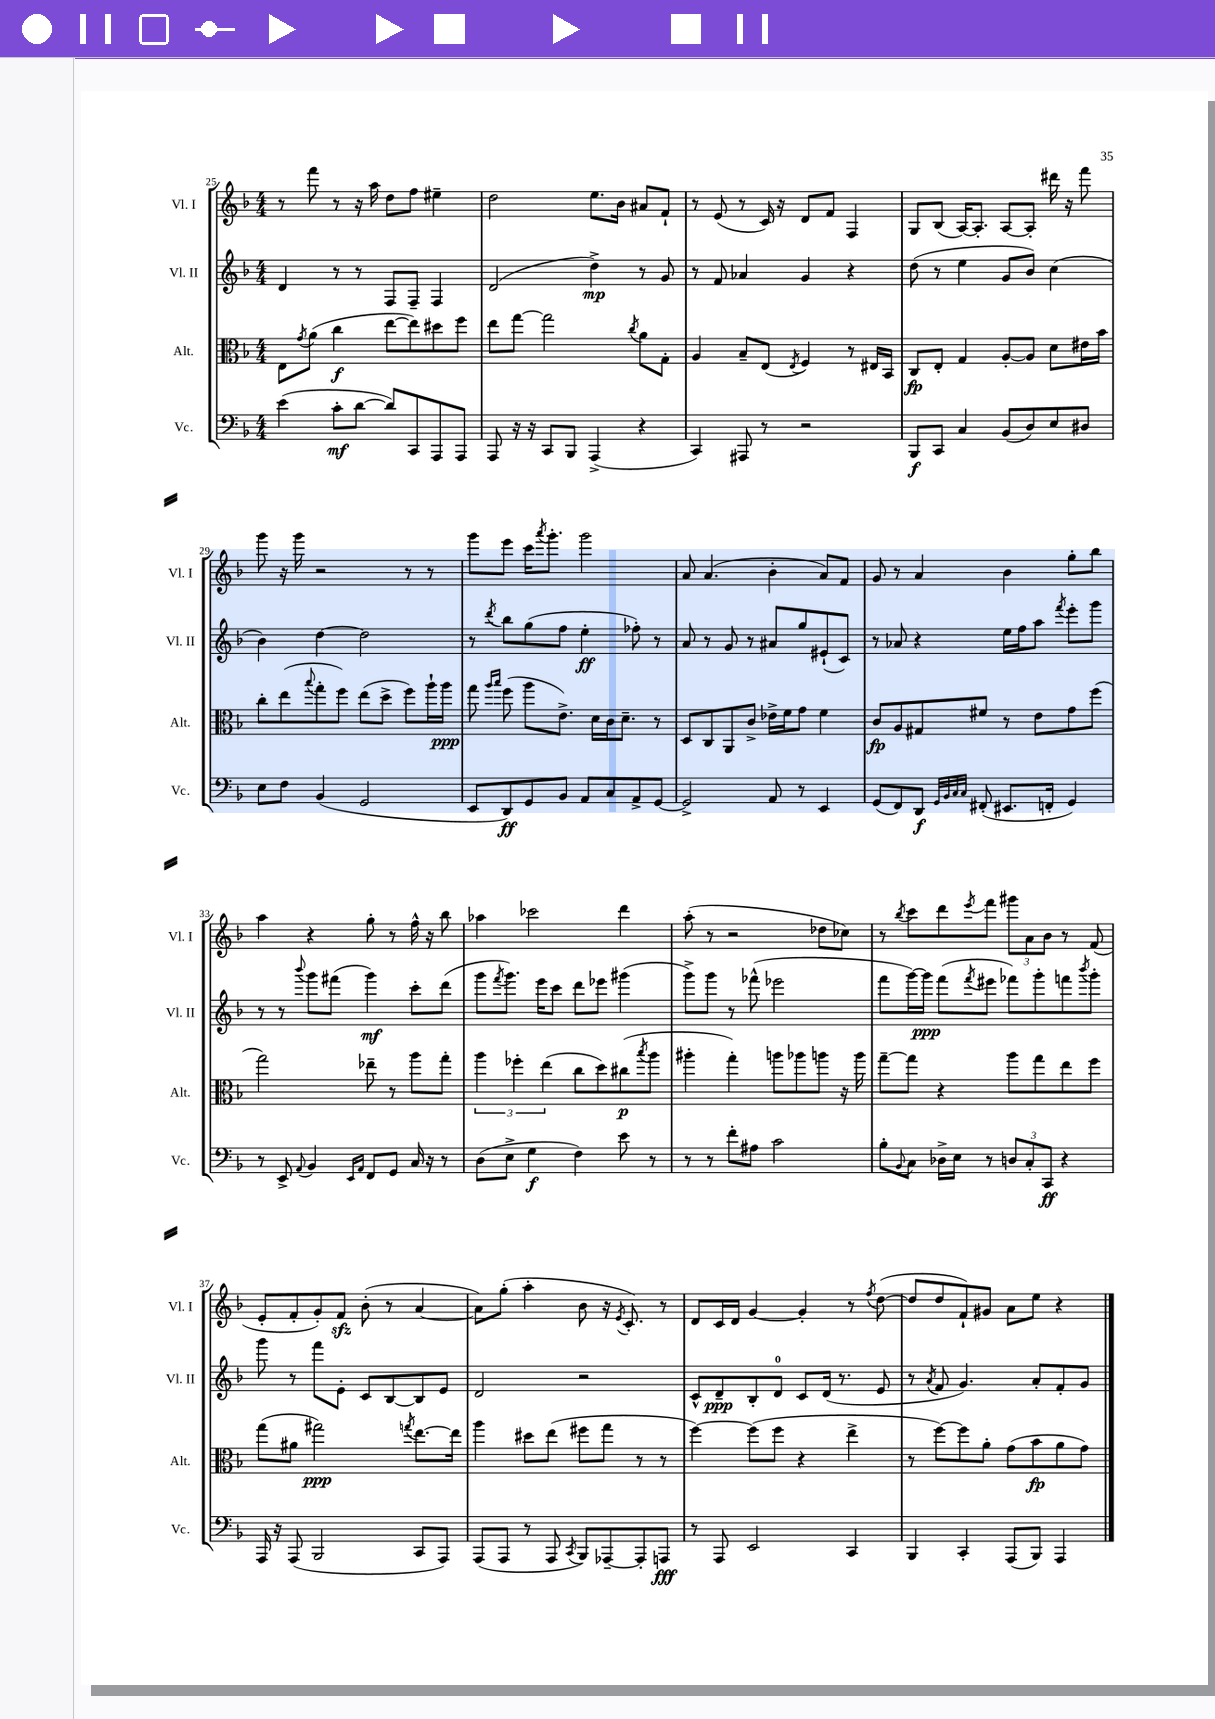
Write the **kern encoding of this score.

**kern	**kern	**kern	**kern
*staff4	*staff3	*staff2	*staff1
*clefF4	*clefC3	*clefG2	*clefG2
*k[b-]	*k[b-]	*k[b-]	*k[b-]
*M4/4	*M4/4	*M4/4	*M4/4
(4e	8E	4d	8r
.	8qg	.	.
.	(8a	.	8fff
8c'	4cc	8r	8r
[8d	.	8r	16r
.	.	.	16aa
8d])	[8ee	8F	8dd
8CC	8ee])	8F~	8ff
8AAA	8dd#	4F	4ee#~
8AAA	8ff	.	.
=	=	=	=
8AAA	8ee	(2d	2dd
16r	[8gg	.	.
16r	.	.	.
8CC	2gg]	.	.
8BBB-	.	.	.
(4AAA^	.	4dd^)	8.ee
.	.	.	16b-
.	8qcc	.	.
4r	8a	8r	8a#
.	8G'	8g	8f`
=	=	=	=
4CC)	4A	8r	8r
.	.	8f	(8e
8AAA#	8B-~	4a-	8r
8r	(8E	.	16c)
.	.	.	16r
.	8qE	.	.
2r	4F)	4g	8d
.	.	.	8f
.	8r	4r	4F
.	16E#	.	.
.	16BB-	.	.
=	=	=	=
8BBB-	8C	(8dd	8G
8CC	8E'	8r	(8B-
4C	4G	4ee	[16A)
.	.	.	8.A']
(8BB-	[8A'	8g	[8A
8D)	8A]	8b-)	8A']
8E	8d	(4cc	16ddd#
.	.	.	16r
8D#	16e#	.	8fff
.	16b-	.	.
=	=	=	=
8E	8cc'	4b-)	8ggg
8F	(8ee	.	16r
.	.	.	16ggg
.	8qqbb-	.	.
(4BB-	8gg'	[4dd	2r
.	8ff)	.	.
2GG	(8ee	2dd]	.
.	8dd^	.	.
.	8ff)	.	8r
.	16aa`	.	8r
.	16aa	.	.
=	=	=	=
8EE	8gg	8r	8ggg
.	16qqaa	.	.
.	16qqbb-	8qddd	.
8DD)	(8ff	8bb-	8eee
8GG	8aa	(8gg	16ccc
.	.	.	8qaaa
.	.	.	8.ggg'
8BB-	8.e^)	8ff	.
8AA	.	4ee'	2ggg
.	16d	.	.
8C	16c	.	.
.	8.d~	.	.
8AA^	.	8ff-')	.
[8GG	8r	8r	.
=	=	=	=
2GG^]	8D	8a	8a
.	8C	8r	(4.a
.	8AA	8g	.
.	8c^	8r	.
8AA	16e-^	8a#	4b-'
.	16f	.	.
8r	8g	8gg	.
4EE	4f	(8e#`	8a)
.	.	8c)	8f
=	=	=	=
(8GG	8c	8r	8g
8FF)	8A	8a-	8r
8DD	8G#	4r	4a
32qqGG	.	.	.
32qqBB-	.	.	.
32qqC	.	.	.
32qqC	.	.	.
(8FF#'	8f#	.	.
8.EE#	8r	16ee	4b-
.	.	16ff	.
.	8e	8aa	.
16FF'	.	.	.
.	.	8qfff	.
4GG)	8g	8eee'	8gg'
.	(8ff	8ggg	8bb-
=	=	=	=
8r	2gg)	8r	4aa
8EE^	.	8r	.
8qqAA	.	8qqbbb-	.
4BB-	.	8ggg	4r
.	.	(8fff#	.
16qqEE	.	.	.
16qqAA	.	.	.
8FF	8ee-~	4ggg)	8gg'
8GG	8r	.	8r
16C	8aa	8ccc'	16ff^^
16r	.	.	16r
8r	8gg'	(8ddd	8bb-
=	=	=	=
(8D	6aa	8ggg	4aa-
.	.	8qfff	.
8E^	.	8.ggg)	.
.	6ff-'	.	.
4G	.	.	2ccc-
.	.	16eee	.
.	(6ee	.	.
.	.	8ccc	.
4F)	8cc	8ddd	.
.	8dd)	8eee-	.
8e	(8cc#	(4ggg#	4ddd
.	8qbb-	.	.
8r	8aa	.	.
=	=	=	=
8r	4aa#'	8ggg^)	(8aa'
8r	.	8ggg	8r
8f'	4gg')	8r	2r
8A#	.	(8fff-^^	.
2c	8aa	2eee-	.
.	8aa-	.	.
.	8aa	.	8dd-
.	16r	.	8cc-)
.	16aa	.	.
=	=	=	=
8B-'	[8gg~	8fff	8r
8qqBB-	.	.	8qbb-
8C	8gg]	[16ggg)	8ccc
.	.	16ggg]	.
16D-^	4r	(8fff	8ddd
16E	.	.	.
.	.	8qfff	8qeee
8r	.	8eee#	8fff
12D	8aa	8fff-)	12ggg#
12C'	.	.	12a
.	8gg	8ggg'	.
12CC	.	.	12b-
4r	8ee	8fff	8r
.	.	8qbbb-	.
.	8ff	8ggg'	(8f
=	=	=	=
16AAA	(8gg	8ggg	8e'
16r	.	.	.
(8AAA	8a#	8r	8f'
2BBB-	2gg#)	8fff	8g')
.	.	8e'	8f
.	.	8c	(8b-'
.	.	[8B-	8r
.	8qgg	.	.
8CC	[8.ee	8B-]	[4a
8AAA)	.	8e	.
.	16ee]	.	.
=	=	=	=
(8AAA	4aa	2d	8a])
8AAA	.	.	(8gg'
8r	8dd#	.	4aa'
8AAA	(8ee	.	.
8qCC	.	.	.
8BBB-)	8ff#	2r	8b-
[8AAA-~	8gg	.	16r
.	.	.	8qe
.	.	.	8.c')
8AAA-']	8r	.	.
8AAA	8r	.	8r
=	=	=	=
8r	[4ff)	8c^^	8d
8AAA	.	8d~	16c
.	.	.	16d
2EE	(8ff]	8B-'	[4g
.	8ff	8d	.
.	4r	8c	4g']
.	.	(16d	.
.	.	8.r	.
4CC	4ee^	.	8r
.	.	.	8qff
.	.	8e	([8dd
=	=	=	=
4BBB-	8r	8r	8dd]
.	.	8qa	.
.	[8ff)	8f	8dd
4CC'	8ff]	4.g)	8f`)
.	8a'	.	8g#
(8AAA	(8g	.	8a
8BBB-)	8b-	8a'	8ee
4AAA	8a	8f'	4r
.	8g)	8g	.
==	==	==	==
*-	*-	*-	*-
